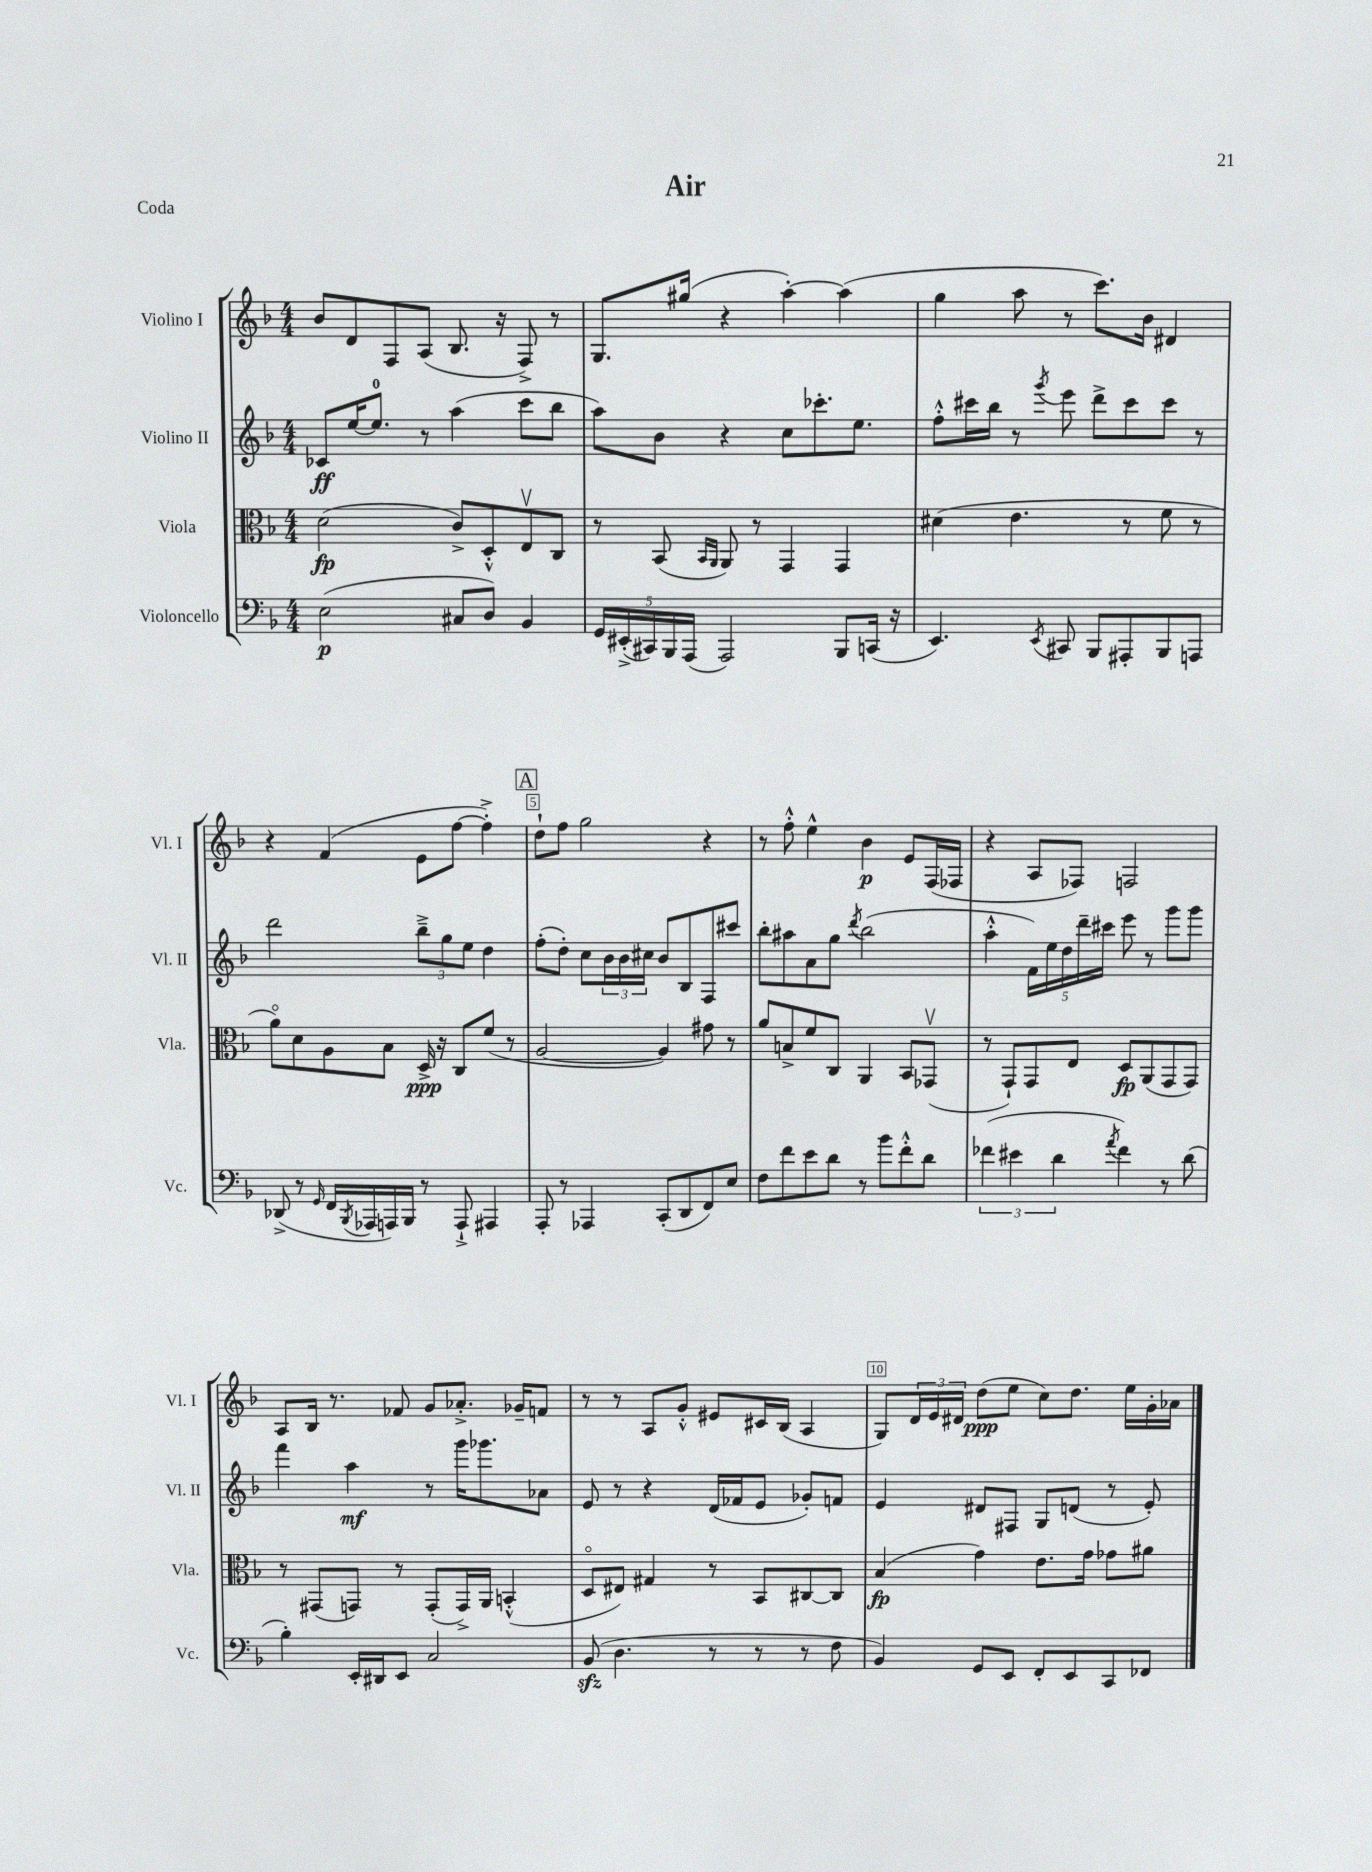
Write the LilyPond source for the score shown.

\header { title = "Air" piece = "Coda" }
<<
\new StaffGroup <<
\new Staff = "s0" \with { instrumentName = "Violino I" shortInstrumentName = "Vl. I" } {
    \clef treble \key f \major \numericTimeSignature \time 4/4
    bes'8 d'8 f8 a8( bes8. r16 f8->) r8 |
    g8. gis''16( r4 a''4~-.) a''4( |
    g''4 a''8 r8 c'''8.) bes'16 dis'4 |
    r4 f'4( e'8 f''8~ f''4-.->) |
    \mark \markup { \box "A" } d''8-! f''8 g''2 r4 |
    r8 f''8-.-^ e''4-^ bes'4\p e'8 f16( fes16 |
    r4 a8 fes8) f2 |
    a8 bes16 r8. fes'8 g'8 aes'8.-.-> ges'16-- f'8 |
    r8 r8 a8 g'8-.-^ eis'8 cis'16 bes16( a4 |
    g8) \tuplet 3/2 { d'16 e'16 dis'16 } d''8\ppp( e''8 c''8) d''8. e''16 g'16-. aes'16 \bar "|." |
}
\new Staff = "s1" \with { instrumentName = "Violino II" shortInstrumentName = "Vl. II" } {
    \clef treble \key f \major \numericTimeSignature \time 4/4
    ces'8\ff e''16~ e''8.-0 r8 a''4( c'''8 bes''8 |
    a''8) bes'8 r4 c''8 ces'''8.-. e''8. |
    f''8-.-^ cis'''16 bes''16 r8 \acciaccatura { g'''8 } e'''8 d'''8-> cis'''8 cis'''8 r8 |
    d'''2 \tuplet 3/2 { bes''8---> g''8 e''8 } d''4 |
    \mark \markup { \box "A" } f''8-.( d''8-.) c''8 \tuplet 3/2 { bes'16 bes'16 cis''16 } bes'8 bes8 f8 cis'''8 |
    bes''8-. ais''8 a'8 g''8 \acciaccatura { d'''8 } bes''2( |
    a''4-.-^ \tuplet 5/4 { f'16) e''16 d''16 d'''16-- cis'''16 } e'''8 r8 g'''8 g'''8 |
    f'''4 a''4\mf r8 g'''16 ges'''8. aes'8 |
    e'8 r8 r4 d'16( fes'16 e'8 ges'8-.) f'8 |
    e'4 dis'8 fis8 g8 d'8( r8 e'8-.) \bar "|." |
}
\new Staff = "s2" \with { instrumentName = "Viola" shortInstrumentName = "Vla." } {
    \clef alto \key f \major \numericTimeSignature \time 4/4
    d'2\fp( c'8->) d8-.-^ e8\upbow c8 |
    r8 bes,8( \grace { bes,16 a,16 } a,8) r8 g,4 g,4 |
    dis'4( e'4. r8 f'8 r8 |
    a'8\flageolet) d'8 a8 bes8 d16->\ppp r16 c8 f'8( r8 |
    \mark \markup { \box "A" } a2~ a4) gis'8 r8 |
    a'8 b8-> f'8 c8 a,4 bes,8 ges,8\upbow( |
    r8 g,8-!) g,8 e8 d8\fp a,8( g,8 g,8) |
    r8 gis,8( g,8) r8 g,8-.( g,16->) a,16 b,4-.-^( |
    d8\flageolet eis8) gis4 r8 bes,8 cis8~ cis8 |
    bes4\fp( g'4) e'8. g'16 ges'8 ais'8 \bar "|." |
}
\new Staff = "s3" \with { instrumentName = "Violoncello" shortInstrumentName = "Vc." } {
    \clef bass \key f \major \numericTimeSignature \time 4/4
    e2\p( cis8 d8) bes,4 |
    \tuplet 5/4 { g,16 eis,16-.->( cis,16) bes,,16 a,,16( } a,,2) bes,,8 c,16( r16 |
    e,4.) \acciaccatura { e,8 } cis,8 bes,,8 ais,,8-. bes,,8 a,,8 |
    des,8->( r8 \grace { g,16 } f,16 \acciaccatura { bes,,8 } aes,,16 a,,16) bes,,16 r8 a,,8-!-> ais,,4 |
    \mark \markup { \box "A" } a,,8-. r8 aes,,4 c,8-.( d,8 f,8) e8 |
    f8 f'8 e'8 d'8 r8 bes'8 f'8-.-^ d'8 |
    \tuplet 3/2 { fes'4( eis'4 d'4 } \acciaccatura { a'8 } fes'4) r8 d'8( |
    bes4-.) e,16-. dis,16 e,8 c2 |
    bes,8\sfz( d4. r8 r8 r8 f8 |
    bes,4) g,8 e,8 f,8-. e,8 c,8 fes,8 \bar "|." |
}
>>
>>
\layout { \context { \Score \override BarNumber.break-visibility = ##(#f #t #t) barNumberVisibility = #(every-nth-bar-number-visible 5) \override BarNumber.stencil = #(make-stencil-boxer 0.1 0.3 ly:text-interface::print) } }
